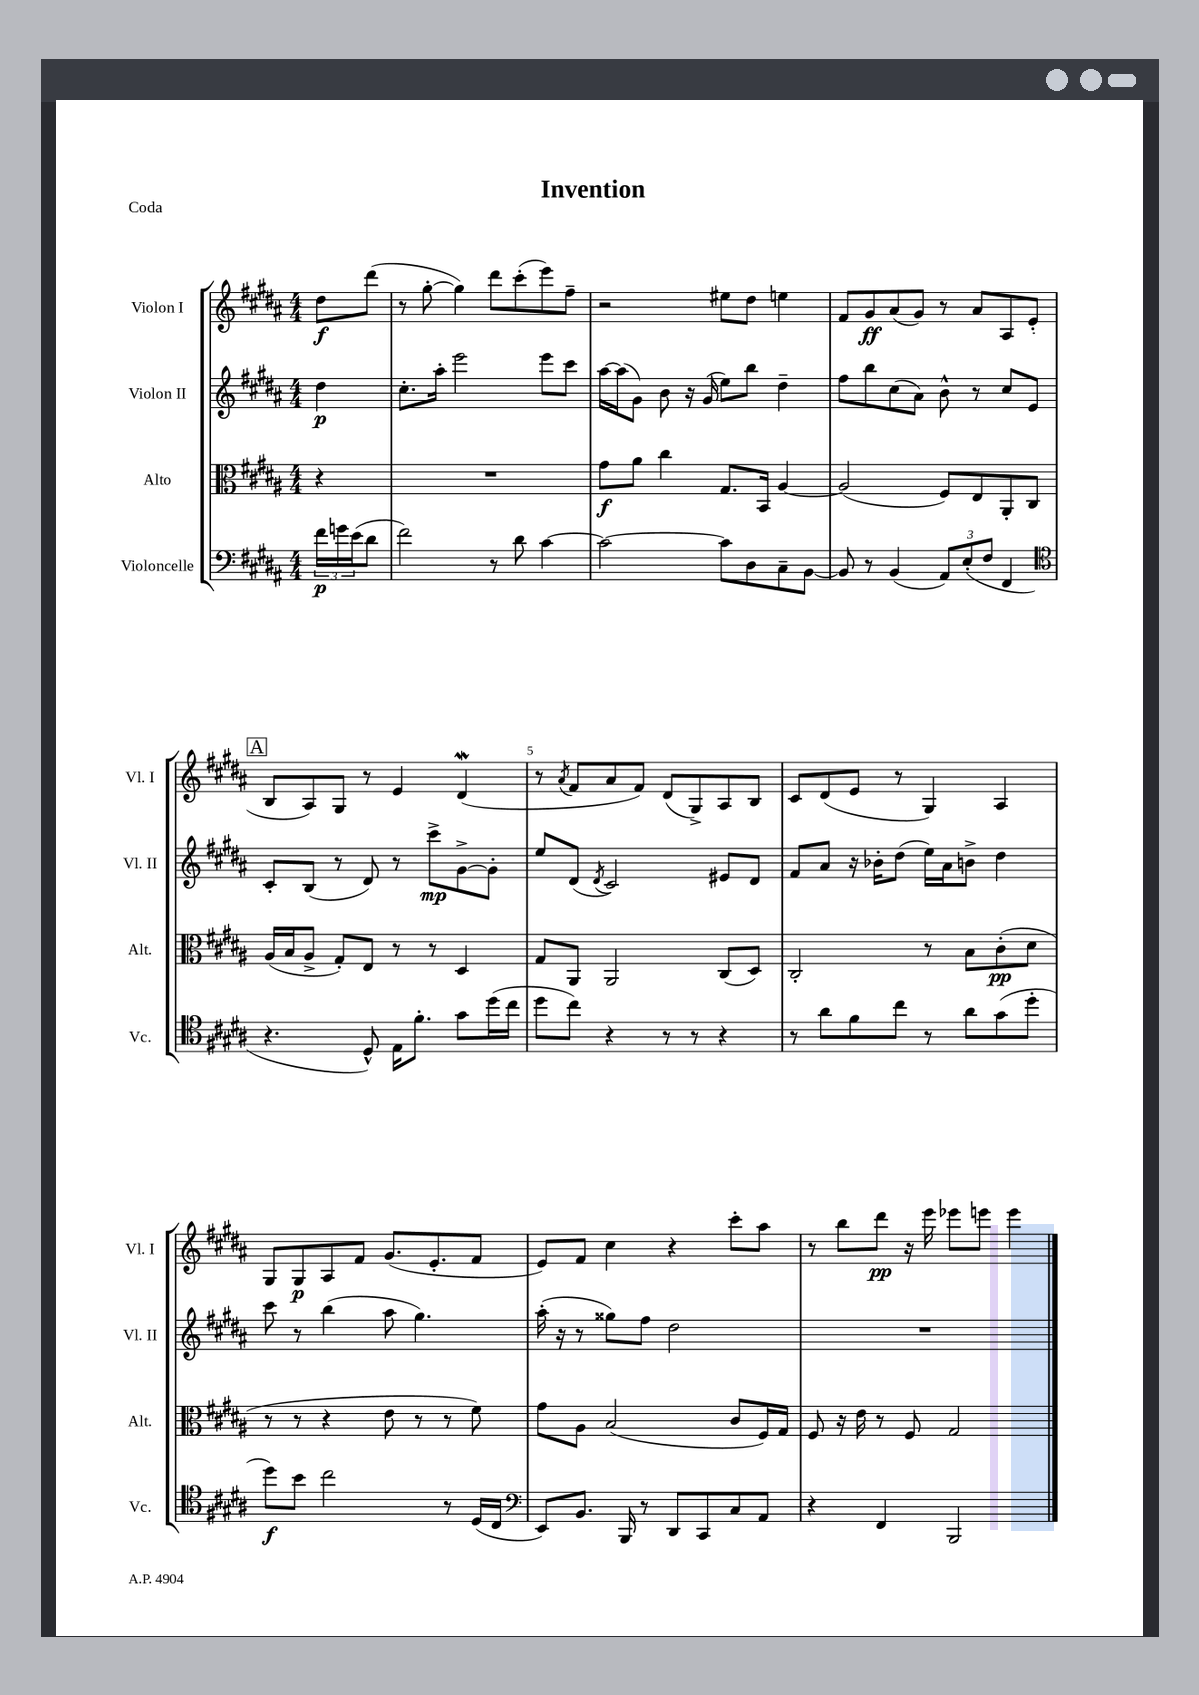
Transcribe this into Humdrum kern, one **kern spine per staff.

**kern	**dynam	**kern	**dynam	**kern	**dynam	**kern	**dynam
*part4	*part4	*part3	*part3	*part2	*part2	*part1	*part1
*staff4	*staff4	*staff3	*staff3	*staff2	*staff2	*staff1	*staff1
*I"Violoncelle	*	*I"Alto	*	*I"Violon II	*	*I"Violon I	*
*I'Vc.	*	*I'Alt.	*	*I'Vl. II	*	*I'Vl. I	*
*clefF4	*	*clefC3	*	*clefG2	*	*clefG2	*
*k[f#c#g#d#a#]	*	*k[f#c#g#d#a#]	*	*k[f#c#g#d#a#]	*	*k[f#c#g#d#a#]	*
*M4/4	*	*M4/4	*	*M4/4	*	*M4/4	*
=	=	=	=	=	=	=	=
24f#\LL	p	4r	.	4dd#\	p	8dd#\L	f
24gn\	.	.	.	.	.	.	.
(24e\J	.	.	.	.	.	.	.
8d#\J	.	.	.	.	.	(8ddd#\J	.
=1	=1	=1	=1	=1	=1	=1	=1
2f#\)	.	1r	.	8.cc#'\L	.	8r	.
.	.	.	.	.	.	[8gg#'\	.
.	.	.	.	16aa#'\Jk	.	.	.
.	.	.	.	2eee\	.	4gg#\])	.
8r	.	.	.	.	.	8ddd#\L	.
8d#\	.	.	.	.	.	(8ccc#'\	.
[4c#\	.	.	.	8eee\L	.	8eee\)	.
.	.	.	.	8ccc#\J	.	8ff#~\J	.
=2	=2	=2	=2	=2	=2	=2	=2
2c#\_	.	8g#\L	f	[16aa#\LL	.	2r	.
.	.	.	.	(16aa#\J]	.	.	.
.	.	8a#\J	.	8g#\J)	.	.	.
.	.	4cc#\	.	8b\	.	.	.
.	.	.	.	16r	.	.	.
.	.	.	.	(16g#/	.	.	.
8c#\L]	.	8.G#/L	.	8ee\L)	.	8ee#X\L	.
8D#\	.	.	.	8bb\J	.	8dd#\J	.
.	.	16BB/Jk	.	.	.	.	.
8C#~\	.	[4A#/	.	4dd#~\	.	4een\	.
[8BB\J	.	.	.	.	.	.	.
=3	=3	=3	=3	=3	=3	=3	=3
8BB/]	.	(2A#/]	.	8ff#\L	.	8f#/L	.
8r	.	.	.	8bb\	.	8g#/	ff
(4BB/	.	.	.	(8cc#\	.	(8a#/	.
.	.	.	.	8a#\J)	.	8g#/J)	.
12AA#/L)	.	8F#/L)	.	8b^^\	.	8r	.
(12E'/	.	.	.	.	.	.	.
.	.	8E/	.	8r	.	8a#/L	.
12F#/J	.	.	.	.	.	.	.
4FF#/	.	8AA#'/	.	8cc#/L	.	8A#/	.
.	.	8C#/J	.	8e/J	.	(8e'/J	.
!!LO:LB:g=z
!!LO:REH:place=s1:t=A
=4	=4	=4	=4	=4	=4	=4	=4
*clefC4	*	*	*	*	*	*	*
4.r	.	(16A#/LL	.	8c#'/L	.	8B/L	.
.	.	16B/J	.	.	.	.	.
.	.	8A#^/J	.	(8B/J	.	8A#/)	.
.	.	8G#'/L)	.	8r	.	8G#/J	.
8D#^^/)	.	8E/J	.	8d#/)	.	8r	.
16E\KL	.	8r	.	8r	.	4e/	.
8.f#'\J	.	.	.	.	.	.	.
.	.	8r	.	8ccc#^\L	mp	.	.
8g#\L	.	4D#/	.	[8g#^\	.	(4d#W/	.
(16dd#\L	.	.	.	8g#'\J]	.	.	.
16cc#\JJ	.	.	.	.	.	.	.
=5	=5	=5	=5	=5	=5	=5	=5
8dd#\L	.	8G#/L	.	8ee/L	.	8r	.
.	.	.	.	.	.	8qa#/	.
8cc#\J)	.	8AA#/J	.	(8d#/J	.	8f#/L	.
.	.	.	.	8qd#/	.	.	.
4r	.	2AA#/	.	2c#/)	.	8a#/	.
.	.	.	.	.	.	8f#/J)	.
8r	.	.	.	.	.	(8d#/L	.
8r	.	.	.	.	.	8G#^/)	.
4r	.	(8C#/L	.	8e#X/L	.	8A#/	.
.	.	8D#/J)	.	8d#/J	.	8B/J	.
=6	=6	=6	=6	=6	=6	=6	=6
8r	.	2C#'/	.	8f#/L	.	8c#/L	.
8a#\L	.	.	.	8a#/J	.	(8d#/	.
8f#\	.	.	.	16r	.	8e/J	.
.	.	.	.	16b-X'\KL	.	.	.
8cc#\J	.	.	.	(8dd#\J	.	8r	.
8r	.	8r	.	16ee\LL)	.	4G#/)	.
.	.	.	.	16a#\J	.	.	.
8a#\L	.	8B\L	.	8bn^\J	.	.	.
(8g#\	.	(8c#'\	pp	4dd#\	.	4A#/	.
8dd#'\J	.	8d#\J	.	.	.	.	.
!!LO:LB:g=z
=7	=7	=7	=7	=7	=7	=7	=7
8dd#\L)	f	8r	.	8ccc#\	.	8G#/L	.
8b\J	.	8r	.	8r	.	8G#/	p
2cc#\	.	4r	.	(4bb\	.	8A#/	.
.	.	.	.	.	.	8f#/J	.
.	.	8e\	.	8aa#\	.	(8.g#/L	.
.	.	8r	.	4.gg#\)	.	.	.
.	.	.	.	.	.	8.e'/	.
8r	.	8r	.	.	.	.	.
(16D#/LL	.	8f#\)	.	.	.	8f#/J	.
16C#/JJ	.	.	.	.	.	.	.
=8	=8	=8	=8	=8	=8	=8	=8
*clefF4	*	*	*	*	*	*	*
8EE/L)	.	8g#\L	.	(16aa#'\	.	8e/L)	.
.	.	.	.	16r	.	.	.
8.BB/J	.	8A#\J	.	8r	.	8f#/J	.
.	.	(2B/	.	8gg##X\L)	.	4cc#\	.
16BBB/	.	.	.	.	.	.	.
8r	.	.	.	8ff#\J	.	.	.
8DD#/L	.	.	.	2dd#\	.	4r	.
8CC#/	.	.	.	.	.	.	.
8C#/	.	8c#/L	.	.	.	8ccc#'\L	.
8AA#/J	.	16F#/L)	.	.	.	8aa#\J	.
.	.	16G#/JJ	.	.	.	.	.
=9	=9	=9	=9	=9	=9	=9	=9
4r	.	8F#/	.	1r	.	8r	.
.	.	16r	.	.	.	8bb\L	.
.	.	16e\	.	.	.	.	.
4FF#/	.	8r	.	.	.	8ddd#\J	pp
.	.	8F#/	.	.	.	16r	.
.	.	.	.	.	.	16eee\	.
2BBB/	.	2G#/	.	.	.	8eee-X\L	.
.	.	.	.	.	.	8eeen\J	.
.	.	.	.	.	.	4eee\	.
==	==	==	==	==	==	==	==
*-	*-	*-	*-	*-	*-	*-	*-
